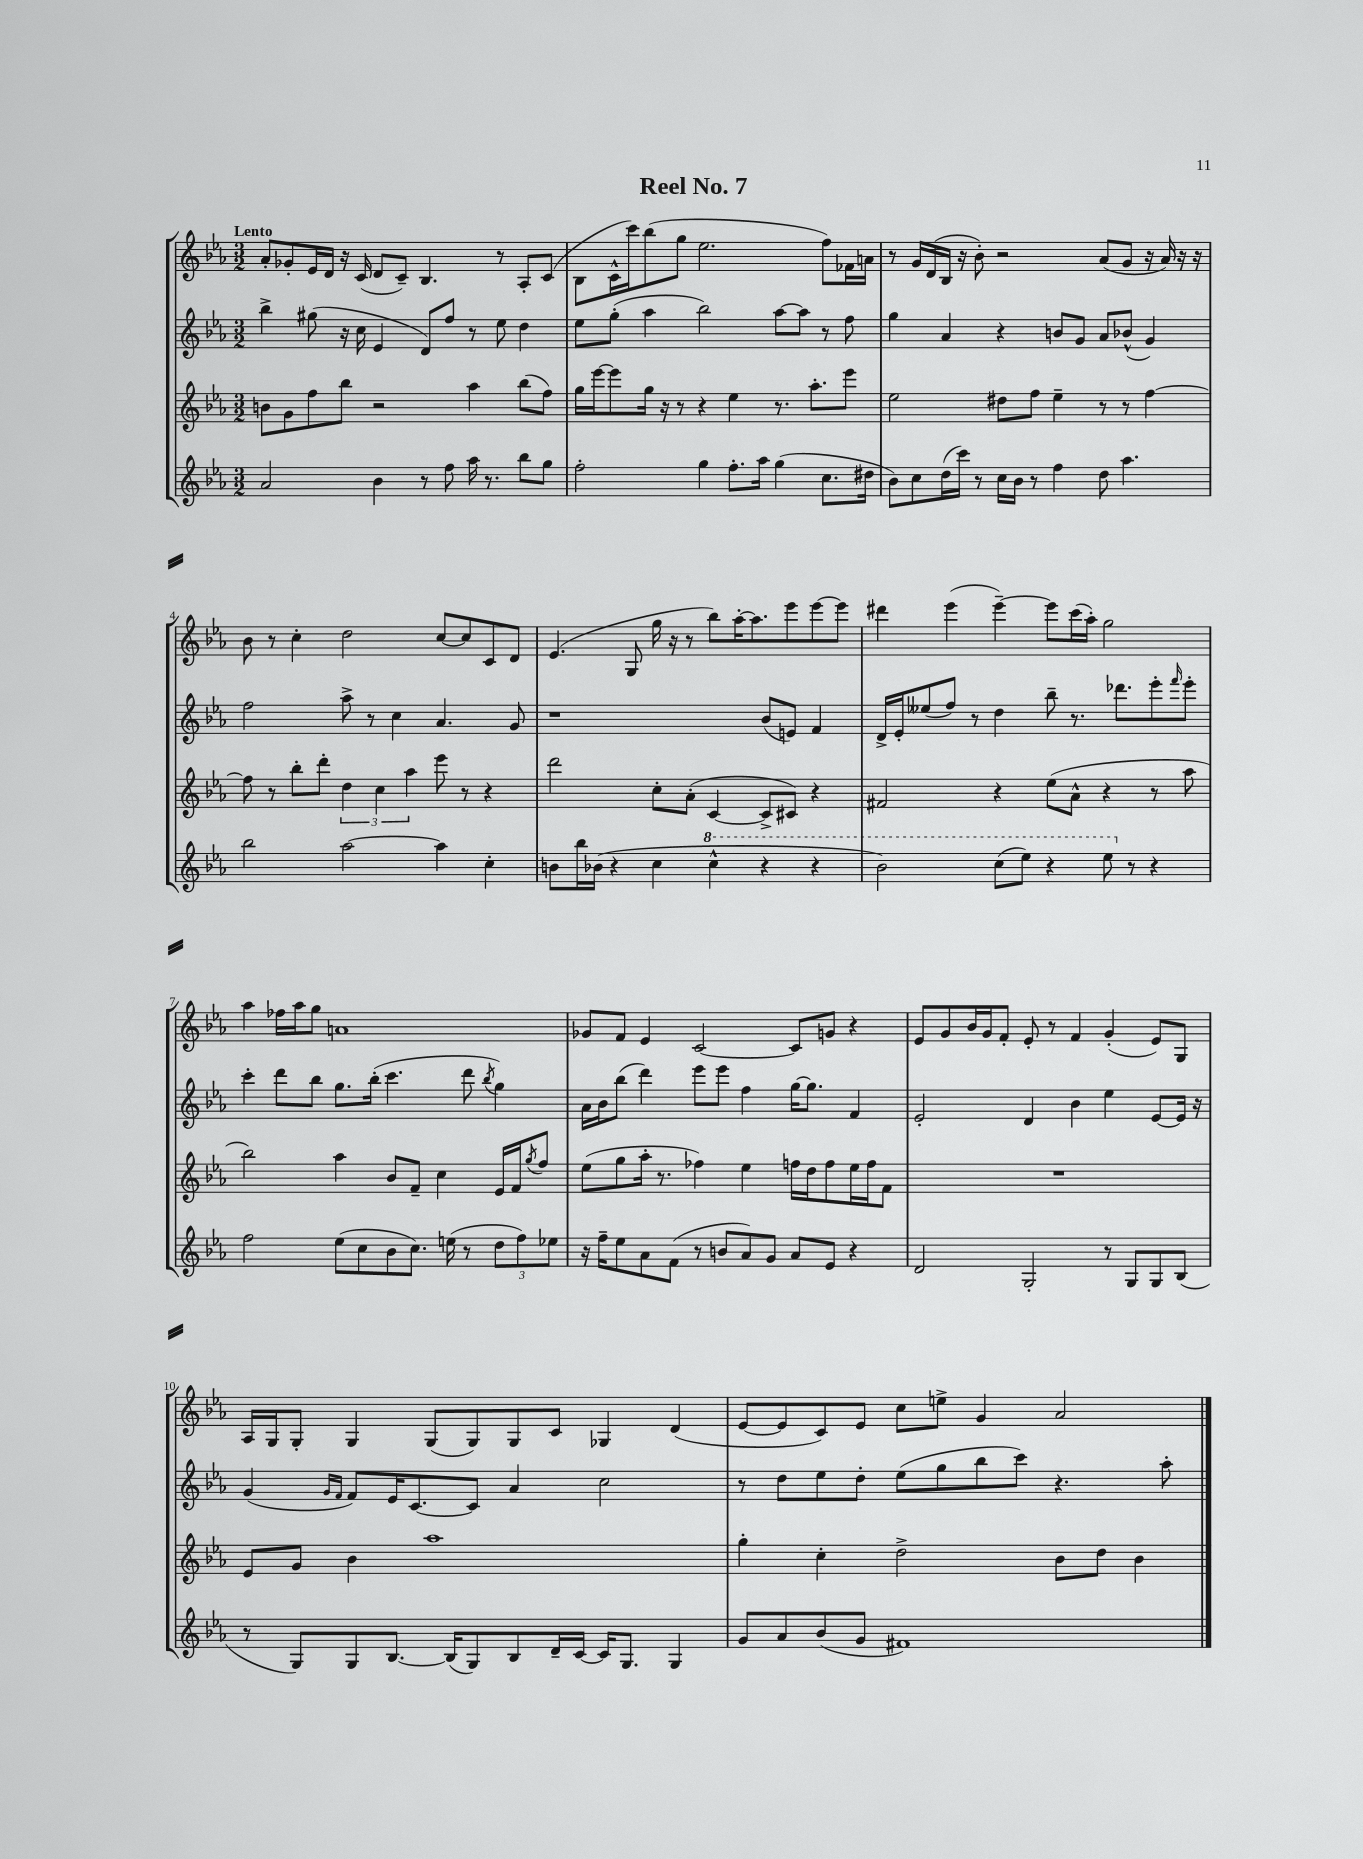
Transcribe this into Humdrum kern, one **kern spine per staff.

**kern	**kern	**kern	**kern
*part4	*part3	*part2	*part1
*staff4	*staff3	*staff2	*staff1
*clefG2	*clefG2	*clefG2	*clefG2
*k[b-e-a-]	*k[b-e-a-]	*k[b-e-a-]	*k[b-e-a-]
*M3/2	*M3/2	*M3/2	*M3/2
=1	=1	=1	=1
!	!	!	!LO:TX:a:B:t=Lento
2a-/	8bn\L	4bb-^\	8a-'/L
.	8g\	.	8g-X'/
.	8ff\	(8gg#X\	16e-/L
.	.	.	16d/JJ
.	8bb-\J	16r	16r
.	.	16cc\	(16c/
4b-\	2r	4e-/	8d/L
.	.	.	8c~/J)
8r	.	8d/L)	4.B-/
8ff\	.	8ff/J	.
16aa-\	4aa-\	8r	.
8.r	.	.	.
.	.	8ee-\	8r
8bb-\L	(8bb-\L	4dd\	8A-'/L
8gg\J	8ff\J)	.	(8c/J
=2	=2	=2	=2
2ff'\	16gg\LL	8ee-\L	8B-\L
.	[16eee-\J	.	.
.	8eee-\]	(8gg'\J	16c^^\L
.	.	.	16ccc\J)
.	16gg\Jk	4aa-\	(8bb-\
.	16r	.	.
.	8r	.	8gg\J
4gg\	4r	2bb-\)	2.ee-\
8.ff'\L	4ee-\	.	.
16aa-\Jk	.	.	.
(4gg\	8.r	[8aa-\L	.
.	.	8aa-\J]	.
.	8.aa-'\L	.	.
8.cc\L	.	8r	8ff\L)
.	8eee-\J	8ff\	16f-X\L
16dd#X\Jk	.	.	16an\JJ
=3	=3	=3	=3
8b-\L)	2ee-\	4gg\	8r
8cc\	.	.	16g/LL
.	.	.	(16d/
(16dd\L	.	4a-/	16B-/JJ
16ccc\JJ)	.	.	16r
8r	.	.	8b-'\)
16cc\LL	8dd#X\L	4r	2r
16b-\JJ	.	.	.
8r	8ff\J	.	.
4ff\	4ee-~\	8bn/L	.
.	.	8g/J	.
8dd\	8r	8a-/L	(8a-/L
4.aa-\	8r	(8b-X^^/J	8g/J
.	[4ff\	4g/)	16r
.	.	.	16a-/)
.	.	.	16r
.	.	.	16r
!!LO:LB:g=z
=4	=4	=4	=4
2bb-\	8ff\]	2ff\	8b-\
.	8r	.	8r
.	8bb-'\L	.	4cc'\
.	8ddd'\J	.	.
[2aa-\	6dd\	8aa-^\	2dd\
.	.	8r	.
.	6cc\	.	.
.	.	4cc\	.
.	6aa-\	.	.
4aa-\]	8eee-\	4.a-/	[8cc/L
.	8r	.	8cc/]
4cc'\	4r	.	8c/
.	.	8g/	8d/J
=5	=5	=5	=5
8bn\L	2ddd\	1r	(4.e-/
16bb-\L	.	.	.
(16b-X\JJ	.	.	.
4r	.	.	.
.	.	.	8G/
4cc\	8cc'\L	.	16gg\
.	.	.	16r
.	(8a-'\J	.	8r
*8va	*	*	*
4ccc^^\	[4c/	.	8bb-\L)
.	.	.	[16aa-'\K
.	.	.	8.aa-\]
4r	8c^/L]	(8b-/L	.
.	8c#X/J)	8en/J)	8eee-\
4r	4r	4f/	[8eee-\
.	.	.	8eee-\J]
=6	=6	=6	=6
2bb-\)	2f#X/	16d^/LL	4ddd#X\
.	.	16e-'/J	.
.	.	(8ee--X/	.
.	.	8ff/J)	(4eee-\
.	.	8r	.
(8ccc\L	4r	4dd\	[4eee-~\)
8eee-\J)	.	.	.
4r	(8ee-\L	8bb-~\	8eee-\L]
.	8a-^^\J	8.r	(16ccc\L
.	.	.	16aa-'\JJ)
8eee-\	4r	.	2gg\
.	.	8.ddd-X\L	.
*X8va	*	*	*
8r	.	.	.
4r	8r	8eee-'\	.
.	.	16qqfff/	.
.	8aa-\	8eee-'\J	.
!!LO:LB:g=z
=7	=7	=7	=7
2ff\	2bb-\)	4ccc'\	4aa-\
.	.	8ddd\L	16ff-X\LL
.	.	.	16aa-\J
.	.	8bb-\J	8gg\J
(8ee-\L	4aa-\	8.gg\L	1an
8cc\	.	.	.
.	.	(16bb-'\Jk	.
8b-\	8b-/L	4.ccc\	.
8.cc\J)	8f~/J	.	.
.	4cc\	.	.
(16een\	.	.	.
8r	.	8ddd\	.
.	.	8qbb-/	.
12dd\L	16e-/LL	4gg\)	.
.	16f/J	.	.
12ff\)	.	.	.
.	8qgg/	.	.
.	8ff/J	.	.
12ee-X\J	.	.	.
=8	=8	=8	=8
16r	(8ee-\L	16a-\LL	8g-X/L
16ff~\KL	.	16b-\J	.
8ee-\	8gg\	(8bb-\J	8f/J
8a-\	16aa-'\Jk	4ddd\)	4e-/
.	8.r	.	.
(8f\J	.	.	.
8r	4ff-X\)	8eee-\L	[2c/
8bn/L	.	8eee-\J	.
8a-/)	4ee-\	4ff\	.
8g/J	.	.	.
8a-/L	16ffn\LL	[16gg\KL	8c/L]
.	16dd\J	8.gg\J]	.
8e-/J	8ff\	.	8gn/J
4r	16ee-\L	4f/	4r
.	16ff\J	.	.
.	8f\J	.	.
=9	=9	=9	=9
2d/	1.r	2e-'/	8e-/L
.	.	.	8g/
.	.	.	16b-/L
.	.	.	16g/J
.	.	.	8f'/J
2G'/	.	4d/	8e-'/
.	.	.	8r
.	.	4b-\	4f/
8r	.	4ee-\	(4g'/
8G/L	.	.	.
8G/	.	[8e-/L	8e-/L)
(8B-/J	.	16e-/Jk]	8G/J
.	.	16r	.
!!LO:LB:g=z
=10	=10	=10	=10
8r	8e-/L	(4g/	16A-/LL
.	.	.	16G/J
8G/L)	8g/J	.	8G'/J
.	.	16qqg/LL	.
.	.	16qqf/JJ	.
8G/	4b-\	8f/L)	4G/
[8.B-/J	.	16e-/K	.
.	.	[8.c/	.
.	1aa-	.	(8G/L
(16B-/KL]	.	.	.
8G/)	.	8c/J]	8G/)
8B-/	.	4a-/	8G/
16d~/L	.	.	8c/J
[16c/JJ	.	.	.
16c/KL]	.	2cc\	4G-X/
8.G/J	.	.	.
4G/	.	.	(4d/
=11	=11	=11	=11
8g/L	4gg'\	8r	[8e-/L
8a-/	.	8dd\L	8e-/]
(8b-/	4cc'\	8ee-\	8c/)
8g/J	.	8dd'\J	8e-/J
1f#X)	2dd^\	(8ee-\L	8cc\L
.	.	8gg\	8een^\J
.	.	8bb-\	4g/
.	.	8ccc\J)	.
.	8b-\L	4.r	2a-/
.	8dd\J	.	.
.	4b-\	.	.
.	.	8aa-'\	.
==	==	==	==
*-	*-	*-	*-
